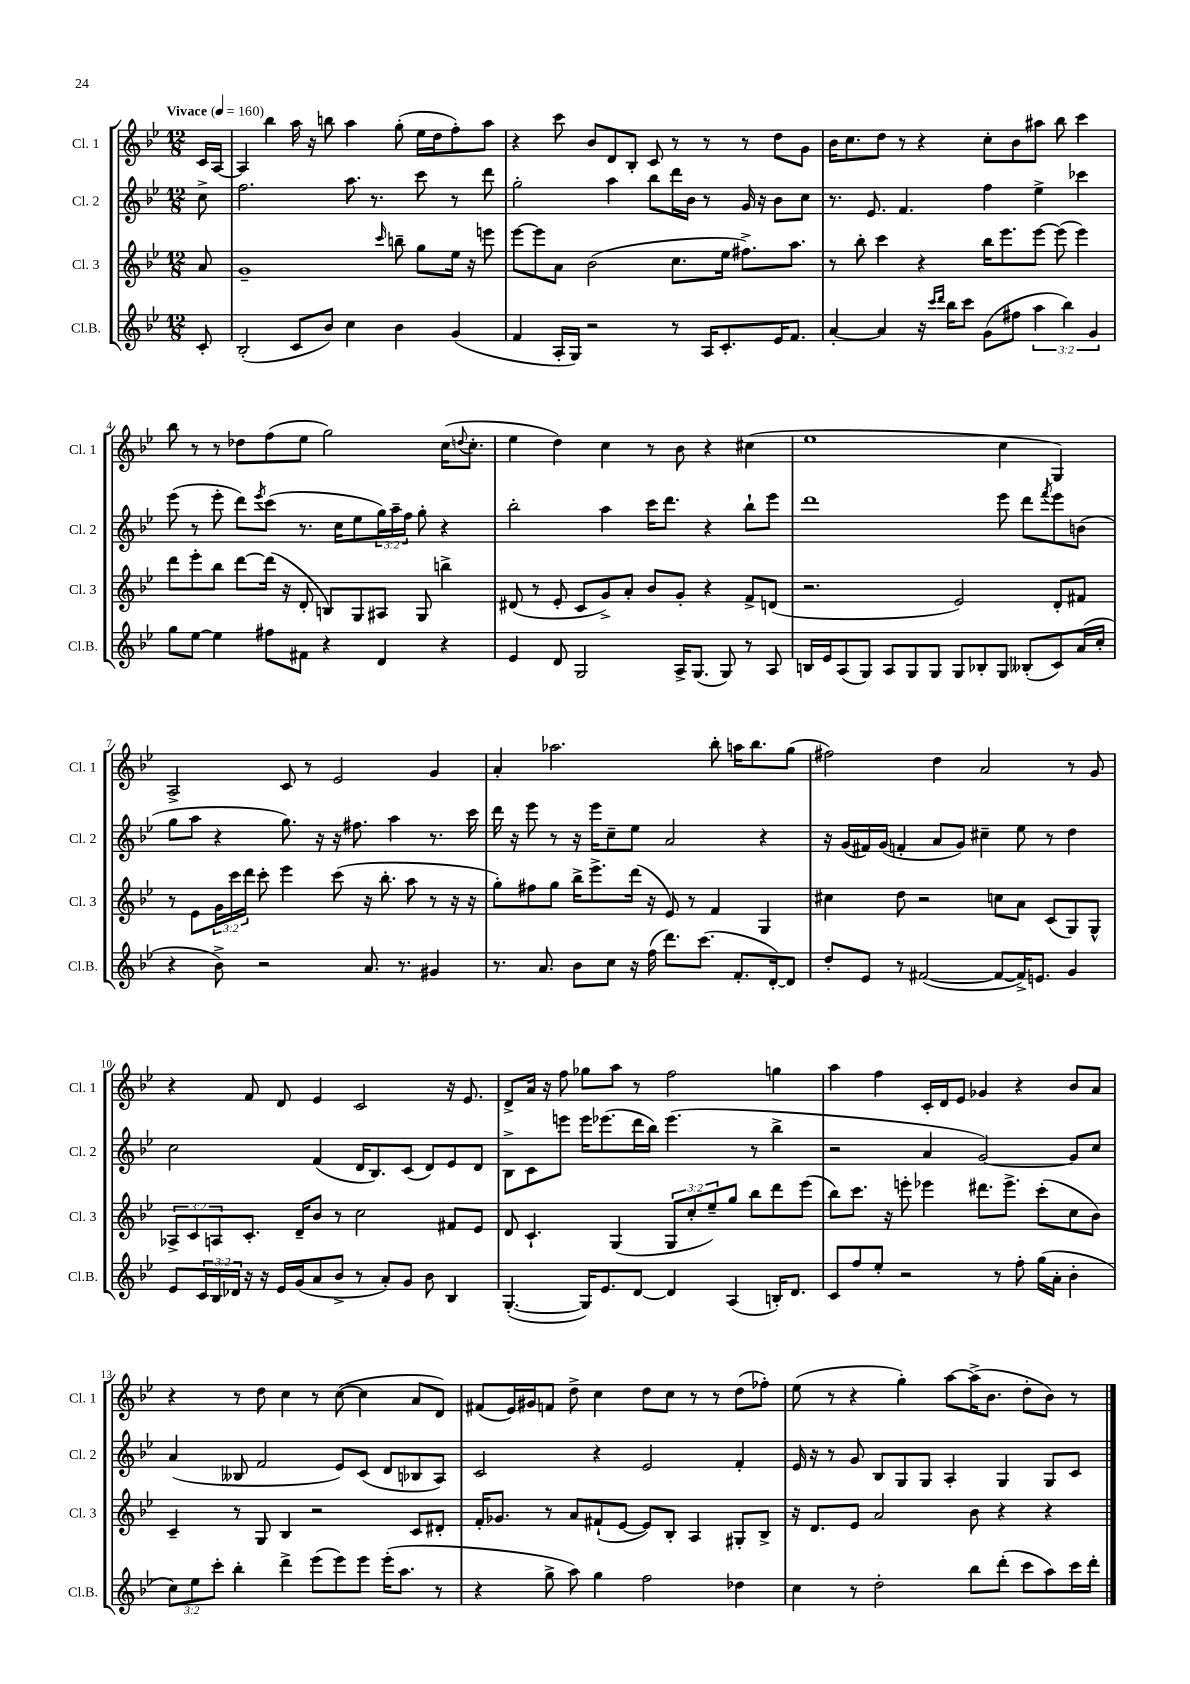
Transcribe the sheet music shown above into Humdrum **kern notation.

**kern	**kern	**kern	**kern
*part4	*part3	*part2	*part1
*staff4	*staff3	*staff2	*staff1
*I"Cl.B.	*I"Cl. 3	*I"Cl. 2	*I"Cl. 1
*I'Cl.B.	*I'Cl. 3	*I'Cl. 2	*I'Cl. 1
*clefG2	*clefG2	*clefG2	*clefG2
*k[b-e-]	*k[b-e-]	*k[b-e-]	*k[b-e-]
*M12/8	*M12/8	*M12/8	*M12/8
*MM160	*MM160	*MM160	*MM160
=	=	=	=
!	!	!	!LO:TX:a:B:t=Vivace
8c'/	8a/	8cc^\	16c/LL
.	.	.	[16A/JJ
=1	=1	=1	=1
(2B-'/	1g~	2.ff\	4A/]
.	.	.	4bb-\
8c/L	.	.	16aa\
.	.	.	16r
8b-/J)	.	.	8bbn\
4cc\	.	8.aa\	4aa\
.	.	8.r	.
.	16qqccc/	.	.
4b-\	8bbn~\	.	(8gg'\
.	8gg\L	8ccc\	16ee-\LL
.	.	.	16dd\J
(4g/	16ee-\Jk	8r	8ff'\)
.	16r	.	.
.	8eeen\	8ddd\	8aa\J
=2	=2	=2	=2
4f/	[8eee-\L	2gg'\	4r
.	8eee-\]	.	.
16A'/LL	8a\J	.	8ccc\
16G/JJ)	.	.	.
2r	(2b-\	.	8b-/L
.	.	4aa\	8d/
.	.	.	8B-'/J
.	.	8bb-\L	8c/
8r	8.cc\L	16ddd\L	8r
.	.	16b-\JJ	.
16A/KL	.	8r	8r
8.c'/	16ee-\Jk	.	.
.	8.ff#X^\L)	16g/	8r
.	.	16r	.
16e-/K	.	8b-\L	8dd\L
8.f/J	8.aa\J	.	.
.	.	8cc\J	8g\J
=3	=3	=3	=3
[4a'/	8r	8.r	16b-\KL
.	.	.	8.cc\
.	8bb-'\	.	.
.	.	8.e-/	.
4a/]	4ccc\	.	8dd\J
.	.	4.f/	8r
16r	4r	.	4r
16qqccc/LL	.	.	.
16qqddd/JJ	.	.	.
16bb-\KL	.	.	.
8ccc\J	.	.	.
(8g\L	16bb-\KL	4ff\	8cc'\L
.	8.eee-\	.	.
8ff#X\J	.	.	8b-\
6aa\	[8eee-\J	4ee-^\	8aa#X\J
.	(8eee-\]	.	8bb-\
6bb-\)	.	.	.
.	4eee-\)	4ccc-X\	4ccc\
6g/	.	.	.
!!LO:LB:g=z
=4	=4	=4	=4
8gg\L	8ddd\L	(8eee-\	8bb-\
[8ee-\J	8eee-'\	8r	8r
4ee-\]	8bb-\J	8eee-'\	8r
.	[8ddd\L	8ddd\L)	8dd-X\L
.	.	8qeee-/	.
8ff#X\L	(16ddd\Jk]	(8ccc\J	(8ff\
.	16r	.	.
8f#X\J	8d'/	8.r	8ee-\J
4r	8Bn/L)	.	2gg\)
.	.	16cc\KL	.
.	8G/	8ee-\	.
4d/	8A#X/J	24gg\L)	.
.	.	24aa~\	.
.	.	24ff\JJ	.
.	8G/	8gg'\	.
4r	4bbn^\	4r	(16cc\KL
.	.	.	8qqddn/
.	.	.	8.cc'\J
=5	=5	=5	=5
4e-/	(8d#X/	2bb-'\	4ee-\
.	8r	.	.
8d/	8e-'/	.	4dd\)
2G/	8c/L	.	.
.	8g^/)	4aa\	4cc\
.	8a'/J	.	.
.	8b-/L	16ccc\KL	8r
.	.	8.ddd\J	.
16A^/KL	8g'/J	.	8b-\
(8.G/J	.	.	.
.	4r	4r	4r
8G/)	.	.	.
8r	8f^/L	8bb-`\L	(4cc#X\
8A/	(8dn/J	8eee-\J	.
=6	=6	=6	=6
16Bn/LL	2.r	1ddd	1ee-
16e-/J	.	.	.
(8A/	.	.	.
8G/J)	.	.	.
8A/L	.	.	.
8G/	.	.	.
8G/J	.	.	.
8G/L	2e-/)	.	.
8B-X'/	.	.	.
8G/J	.	8eee-\	4cc\
(8B--X'/L	.	8ddd\L	.
.	.	8qfff/	.
8c/)	8d'/L	8eee-\	4G/)
(16a/L	8f#X/J	(8bn\J	.
16cc'/JJ	.	.	.
!!LO:LB:g=z
=7	=7	=7	=7
4r	8r	8gg\L	2A^/
.	8e-\L	8aa\J	.
8b-^\)	24g\L	4r	.
.	24ccc\	.	.
.	24ddd\JJ	.	.
2r	8ccc'\	.	.
.	4eee-\	8.gg\)	8c/
.	.	.	8r
.	.	16r	.
.	(8ccc\	16r	2e-/
.	.	8.ff#X\	.
8.a/	16r	.	.
.	8.bb-'\	.	.
.	.	4aa\	.
8.r	.	.	.
.	8aa\	.	.
4g#X/	8r	8.r	4g/
.	16r	.	.
.	16r	16ccc\	.
=8	=8	=8	=8
8.r	8gg'\L)	16ddd\	4a'/
.	.	16r	.
.	8ff#X\	8eee-\	.
8.a/	.	.	.
.	8gg\J	8r	2.aa-X\
8b-\L	16bb-^\KL	16r	.
.	8.eee-^\	16eee-\KL	.
8cc\J	.	8cc~\	.
16r	(16ddd\Jk	8ee-\J	.
(16ff\	16r	.	.
8.ddd\L)	8e-/)	2a/	.
.	8r	.	.
(8.ccc\J	.	.	.
.	4f/	.	8bb-'\
8.f'/L	.	.	16aan\KL
.	.	.	8.bb-\
.	4G/	4r	.
[16d'/k)	.	.	.
8d/J]	.	.	(8gg\J
=9	=9	=9	=9
8dd'/L	4cc#X\	16r	2ff#X\)
.	.	(16g/LL	.
8e-/J	.	16f#X/)	.
.	.	(16g/JJ	.
8r	8dd\	4fn'/	.
([2f#X/	2r	.	.
.	.	8a/L	4dd\
.	.	8g/J)	.
.	.	4cc#X~\	2a/
8f#/L_	8ccn\L	.	.
16f#^/K])	8a\J	8ee-\	.
8.en/J	.	.	.
.	(8c/L	8r	.
4g/	8G/)	4dd\	8r
.	8G^^/J	.	8g/
!!LO:LB:g=z
=10	=10	=10	=10
8e-/L	12A-X^/L	2cc\	4r
.	12c/	.	.
24c/L	.	.	.
24B-/	12An/	.	.
24d-X/JJ	.	.	.
16r	8.c'/J	.	8f/
16r	.	.	.
16e-/LL	.	.	8d/
(16g/J	16d~/KL	.	.
8a/	8b-/J	(4f/	4e-/
8b-^/J	8r	.	.
8r	2cc\	16d/KL	2c/
.	.	8.B-/)	.
8a'/L)	.	.	.
8g/J	.	(8c/J	.
8b-\	.	8d/L)	.
4B-/	8f#X/L	8e-/	16r
.	.	.	8.e-/
.	8e-/J	8d/J	.
=11	=11	=11	=11
([4.G'/	8d/	8B-^\L	8d^/L
.	4.c`/	8c\	16a/Jk
.	.	.	16r
.	.	8eeen\J	8ff\
16G/KL])	.	16eee\KL	8gg-X\L
8.e-/	.	(8.eee-X\	.
.	(4G/	.	8aa\J
[8d/J	.	16ddd\L	8r
.	.	16bb-\JJ)	.
4d/]	12G/L	(4.eee-\	2ff\
.	12cc'/	.	.
.	12ee-~/)	.	.
(4A/	8gg/J	.	.
.	8bb-\L	8r	.
16Bn'/KL)	8ddd\	4bb-^\	4ggn\
8.d/J	.	.	.
.	(8eee-\J	.	.
=12	=12	=12	=12
8c/L	8bb-\L)	2r	4aa\
8ff/	8.ccc\J	.	.
8ee-'/J	.	.	4ff\
.	16r	.	.
2r	8eeen'\	.	.
.	4eee-X\	4a/	16c'/LL
.	.	.	16d/J
.	.	.	8e-/J
.	8.ddd#X\L	[2g/)	4g-X/
8r	.	.	.
.	8.eee-^\J	.	.
8ff'\	.	.	4r
(16gg\LL	(8ccc'\L	.	.
16a'\JJ	.	.	.
4b-'\	8cc\	8g/L]	8b-/L
.	8b-\J)	8cc/J	8a/J
!!LO:LB:g=z
=13	=13	=13	=13
12cc\L)	4c~/	(4a/	4r
12ee-\	.	.	.
12ccc'\J	.	.	.
4bb-'\	8r	8B--X/	8r
.	8G/	2f/	8dd\
4ddd^\	4B-/	.	4cc\
(8eee-\L	2r	.	8r
8eee-\)	.	8e-/L)	([8cc\
8eee-\J	.	(8c/J	4cc\]
(16eee-'\KL	.	8d/L	.
8.aa\J	.	.	.
.	8c/L	8B-X/	8a/L
8r	8d#X'/J	8A/J)	8d/J)
=14	=14	=14	=14
4r	16f'/KL	2c/	(8f#X/L
.	8.g-X/J	.	.
.	.	.	16e-/L)
.	.	.	16g#X/J
8gg^\	8r	.	8fn/J
8aa\)	8a/L	.	8dd^\
4gg\	(8f#X`/	4r	4cc\
.	[8e-/J	.	.
2ff\	8e-/L])	2e-/	8dd\L
.	8B-'/J	.	8cc\J
.	4A/	.	8r
.	.	.	8r
4dd-X\	8G#X'/L	4f'/	(8dd\L
.	8B-^/J	.	8ff-X'\J)
=15	=15	=15	=15
4cc\	16r	16e-/	(8ee-\
.	8.d/L	16r	.
.	.	8r	8r
8r	8e-/J	8g/	4r
2dd'\	2a/	8B-/L	.
.	.	8G/	4gg'\)
.	.	8G/J	.
.	.	4A'/	[8aa\L
8bb-\L	8b-\	.	(16aa^\K]
.	.	.	8.b-\J
(8ddd'\J	4r	4G/	.
8ccc\L	.	.	8dd'\L
8aa\)	4r	8G/L	8b-\J)
16ccc\L	.	8c/J	8r
16ddd'\JJ	.	.	.
==	==	==	==
*-	*-	*-	*-
